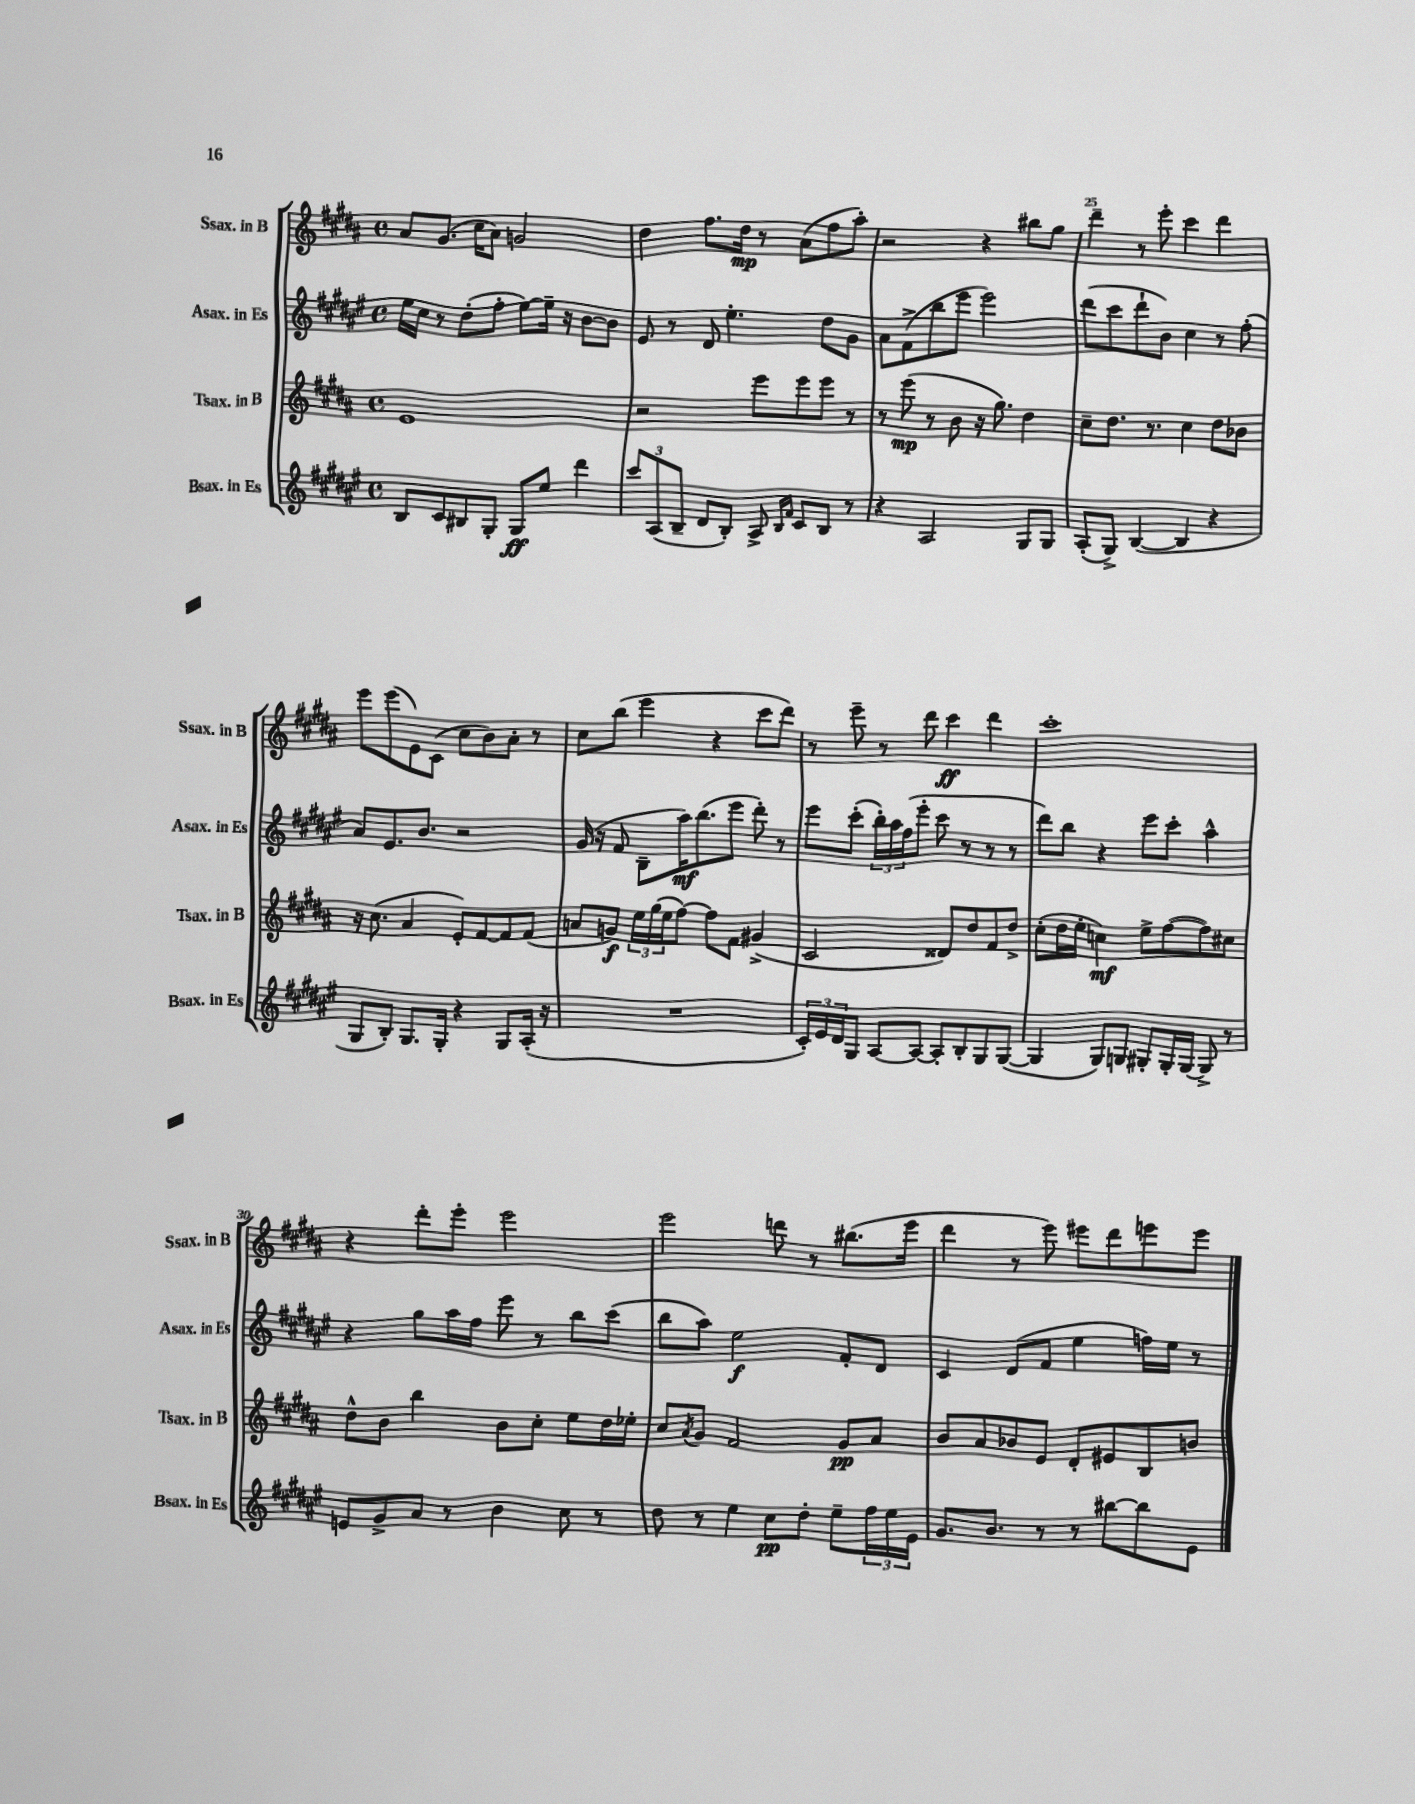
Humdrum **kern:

**kern	**kern	**kern	**kern
*staff4	*staff3	*staff2	*staff1
*clefG2	*clefG2	*clefG2	*clefG2
*k[f#c#g#d#a#e#]	*k[f#c#g#d#a#]	*k[f#c#g#d#a#e#]	*k[f#c#g#d#a#]
*M4/4	*M4/4	*M4/4	*M4/4
*met(c)	*met(c)	*met(c)	*met(c)
8B/L	1e	16ee#\LL	8a#/L
.	.	16cc#\JJ	.
8c#/	.	8r	(8.g#/J
8B#/	.	(8dd#'\L	.
.	.	.	16cc#\LK
8G#'/J	.	8ff#'\J	8a#\J)
8G#/L	.	[8ee#\L)	2g/
8ee#/J	.	16ee#~\]Jk	.
.	.	16r	.
4ddd#\	.	[8b\L	.
.	.	8b\]J	.
=	=	=	=
12ccc#/L	2r	8e#/	4dd#\
(12A#/	.	.	.
.	.	8r	.
12B~/J	.	.	.
8d#/L	.	8d#/	8.ff#\L
8B'/J)	.	4.ee#'\	.
.	.	.	16dd#\Jk
8A#^/	8eee\L	.	8r
16qqB/LL	.	.	.
16qqf#/JJ	.	.	.
8c#/L	8eee\	.	(8a#\L
8B/J	8eee\J	8dd#\L	8ff#\
8r	8r	8g#\J	8aa#'\J)
=	=	=	=
4r	8r	8a#\L	2r
.	(8eee\	(8f#^\	.
2A#/	8r	8bb\	.
.	8b\	8eee#\J	.
.	16r	2eee#\)	4r
.	8.gg#\)	.	.
8G#/L	4dd#\	.	8bb#\L
8G#/J	.	.	8gg#\J
=	=	=	=
(8A#'/L	8cc#~\L	(8ddd#\L	4ddd#~\
8G#^/J)	8.dd#\J	8ccc#\	.
([4B/	.	8ddd#`\	8r
.	8.r	.	.
.	.	8b\J)	8eee'\
4B/]	4cc#\	4cc#\	4ccc#\
4r	8dd#\L	8r	4ddd#\
.	8b-\J	(8ff#'\	.
=	=	=	=
8G#/L	16r	8a#/L)	8eee\L
.	(8.cc#\	.	.
8B'/J)	.	8.e#/	(8eee\
8.G#/L	4a#/	.	8e\)
.	.	8.b/J	.
.	.	.	(8c#\J
16G#'/Jk	.	.	.
4r	8e'/L)	2r	8cc#\L
.	[8f#/	.	8b\)
8G#/L	8f#/]	.	8a#'\J
(16A#'/Jk	(8f#/J	.	8r
16r	.	.	.
=	=	=	=
1r	8a/L	(16g#/	8cc#\L
.	.	16r	.
.	8g/J)	8f#/	(8bb\J
.	24ee\LL	8B~\L	4eee\
.	(24gg#\	.	.
.	24ee\J	.	.
.	[8ff#\J)	16aa#\K)	.
.	.	(8.bb\	.
.	8ff#\]L	.	4r
.	8f#\J	8eee#\J	.
.	(4g#^/	8ddd#'\)	8ccc#\L
.	.	8r	8ddd#\J)
=	=	=	=
24c#'/LL)	2c#/	8eee#\L	8r
24e#/	.	.	.
24d#/J	.	.	.
8G#/J	.	(8ccc#'\J	8eee~\
[8A#/L	.	24bb'\LL)	8r
.	.	24aa#\	.
.	.	(24ff#\J	.
8A#/_J	.	8eee#'\J	8ddd#\
8A#'/]L	8d##/L)	8ccc#\	4ccc#\
8B'/	8dd#/	8r	.
8G#/	8f#/	8r	4ddd#\
([8G#/J	8dd#^/J	8r	.
=	=	=	=
4G#/]	(8cc#'\L	8ddd#\L)	1ccc#'
.	16dd#\L	8bb\J	.
.	16ee'\JJ	.	.
8G#/L)	4cc\)	4r	.
8G/J	.	.	.
8G#'/L	8ee^\L	8eee#\L	.
16G#'/L	([8ff#\	8ccc#'\J	.
[16G#/JJ	.	.	.
8G#^/]	8ff#\])	4aa#^^\	.
8r	8cc#\J	.	.
=	=	=	=
8e/L	8dd#^^\L	4r	4r
8g#^/	8b\J	.	.
8a#/J	4bb\	8gg#\L	8ddd#'\L
8r	.	16aa#\L	8eee'\J
.	.	16ff#\JJ	.
4b\	8b\L	8eee#\	2eee\
.	8cc#'\J	8r	.
8cc#\	8ee\L	8bb\L	.
8r	16dd#\L	(8ccc#\J	.
.	16ee-'\JJ	.	.
=	=	=	=
8dd#\	8cc#/L	8bb\L	2eee\
.	8qa#/	.	.
8r	8g#/J	8aa#\J)	.
4ee#\	2f#/	2ee#\	.
8cc#\L	.	.	8ddd\
8dd#'\J	.	.	8r
8ee#~\L	8g#/L	8f#'/L	(8.bb#\L
24ff#\L	8a#/J	8d#/J	.
24ee#\	.	.	.
.	.	.	16eee\Jk
24e#\JJ	.	.	.
=	=	=	=
8.g#/L	8b/L	4c#/	4ddd#\
.	8a#/	.	.
8.b/J	.	.	.
.	8b-/	(8d#/L	8r
8r	8e/J	8f#/J	8eee\)
8r	8d#'/L	4ee#\	8eee#\L
[8bb#\L	8e#/	.	8ddd#\
8bb#\]	8B/	16ff\LL)	8eee\
.	.	16ee#\JJ	.
8e#\J	8b/J	8r	8eee\J
==	==	==	==
*-	*-	*-	*-
